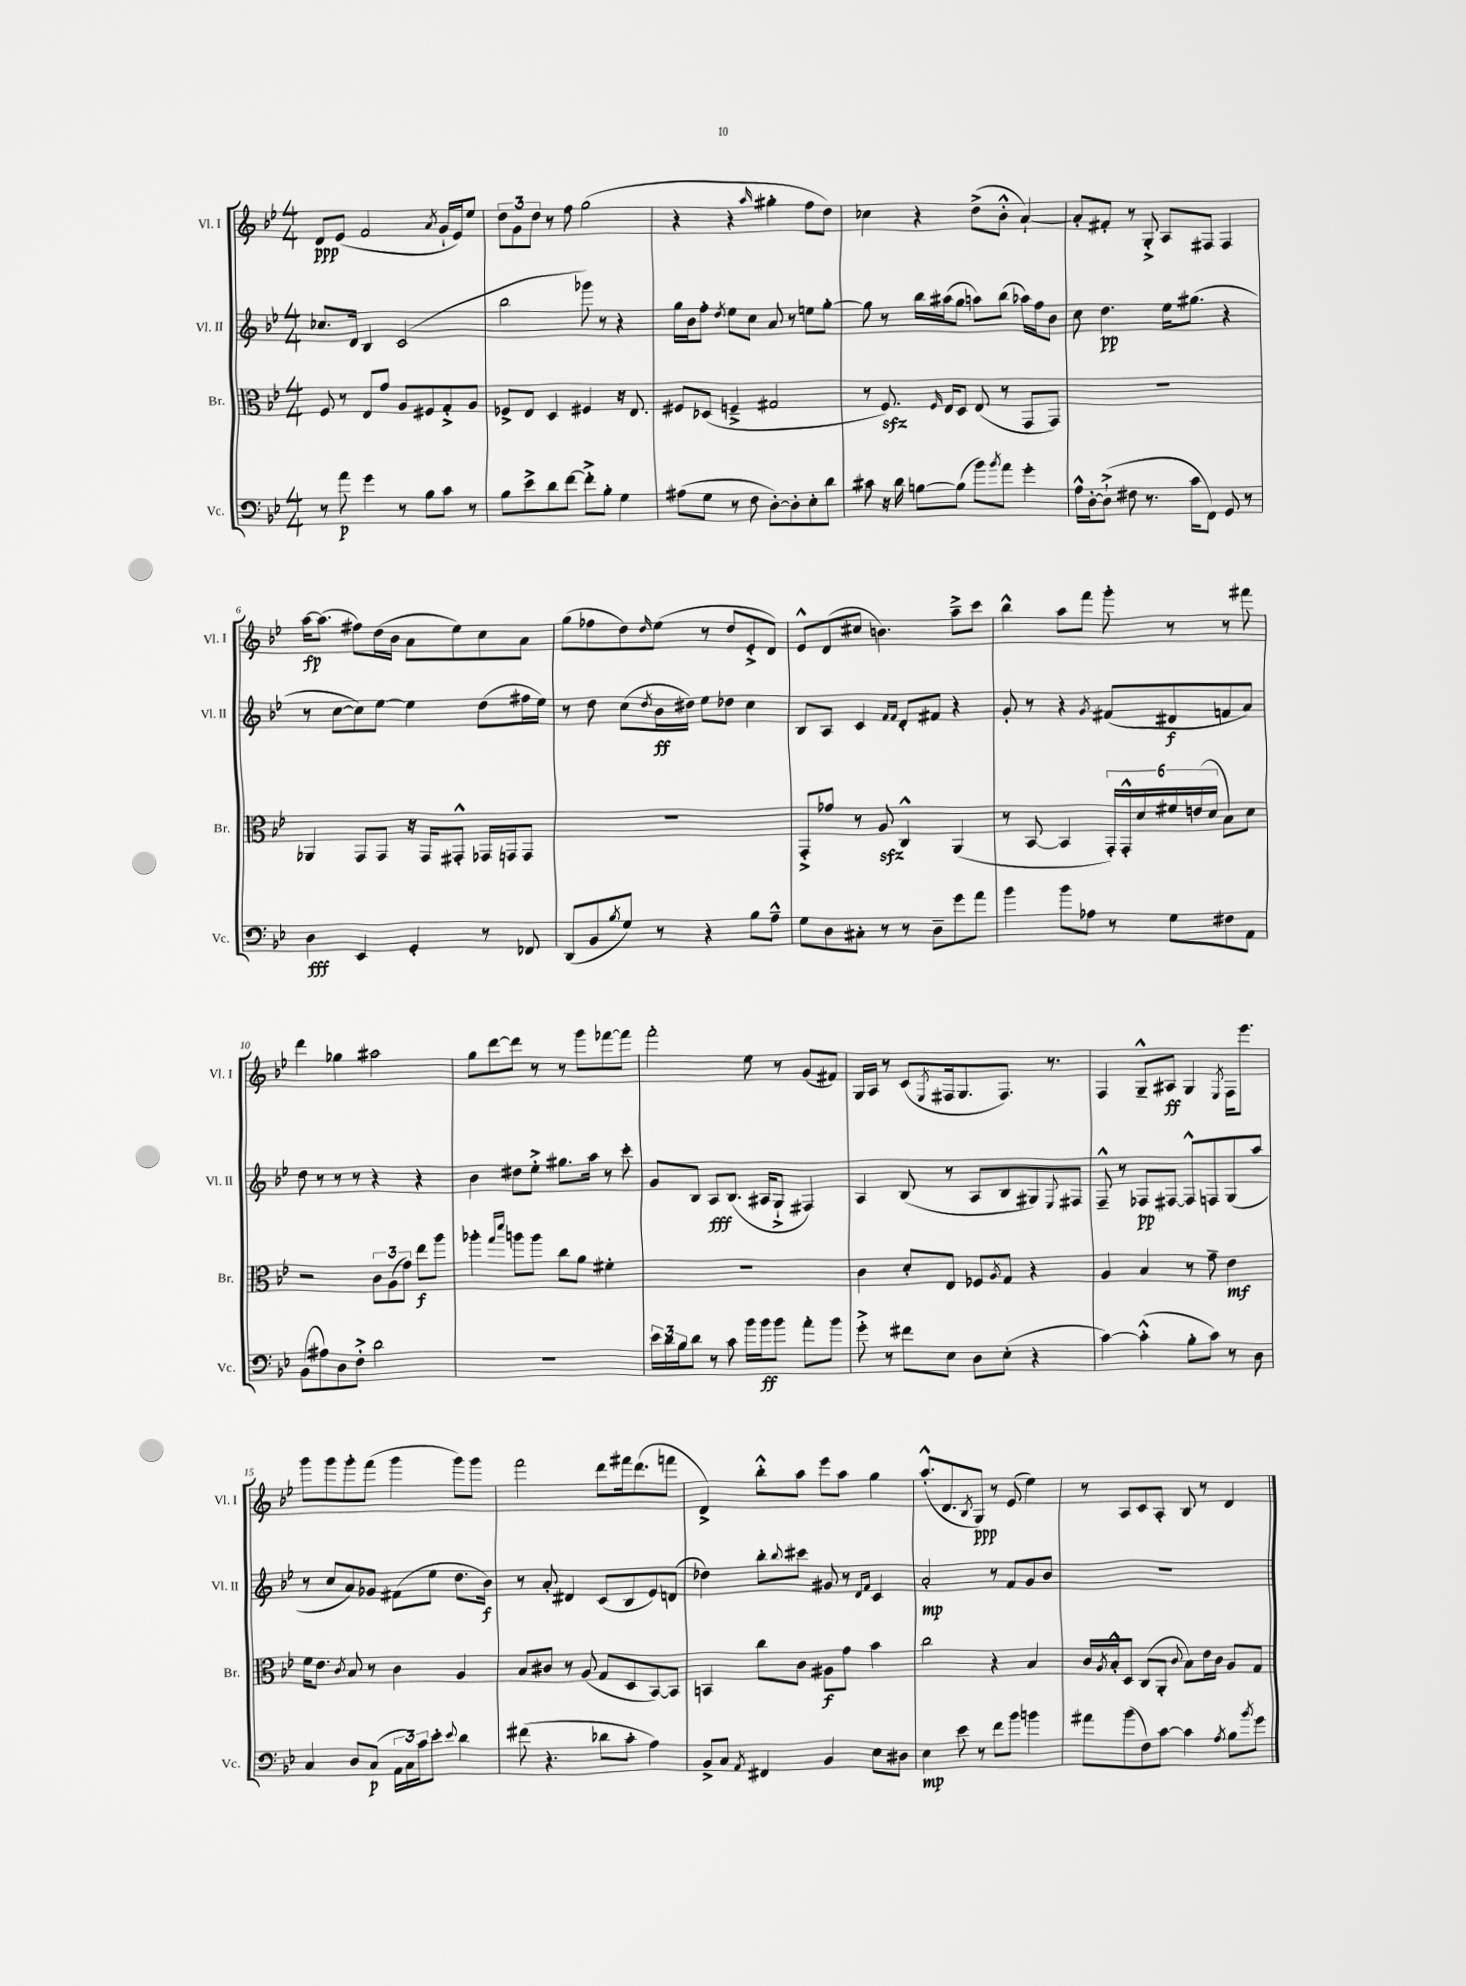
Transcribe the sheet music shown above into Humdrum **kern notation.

**kern	**kern	**kern	**kern
*staff4	*staff3	*staff2	*staff1
*clefF4	*clefC3	*clefG2	*clefG2
*k[b-e-]	*k[b-e-]	*k[b-e-]	*k[b-e-]
*M4/4	*M4/4	*M4/4	*M4/4
8r	8F	8.cc-	8d
8a	8r	.	(8e-
.	.	16d	.
4g	8E-	4B-	2f
.	8g	.	.
8r	8A	(2c	.
8B-	8F#	.	.
.	.	.	8qa
8c	8G'^	.	16g`
.	.	.	16e-)
8r	8A	.	8ee-
=	=	=	=
8B-	8F-^	2bb-	12dd
.	.	.	12g
8e-^	8E-	.	.
.	.	.	12dd
8d	4D	.	8r
[8f	.	.	8ff
8f'^]	4F#	8ggg-)	(2gg
8B-'	.	8r	.
4G	16r	4r	.
.	8.E-	.	.
=	=	=	=
(8A#	8F#	16gg	4r
.	.	16b-	.
8G	(8D-	8ff'	.
.	.	8qdd	.
8r	4F~^	8ee-	4r
8F	.	8cc	.
.	.	.	16qqaa
[8D')	2G#	8a	4gg#'
8D']	.	8r	.
8E-'	.	8ee	8ff
8d	.	[8gg'	8dd)
=	=	=	=
8c#	8r	8gg]	4cc-
16r	8.F)	8r	.
16d	.	.	.
[8B	.	16bb-	4r
.	16qqF	.	.
.	16E-	(16aa#	.
(8B]	8D	8gg	.
8b-)	(8E-	8aa)	(8dd^
8qb-	.	.	.
8a	8r	(8bb-	8b-'^^
4g'	8GG	16aa-)	[4a`)
.	.	16ff	.
.	8GG)	8b-	.
=	=	=	=
16A^^	1r	8cc	8a']
[16D'	.	.	.
(8D`^]	.	4.dd	8f#'
8F#	.	.	8r
8.r	.	.	8G'^
.	.	16ee-	8A
16c	.	(8.gg#	.
8FF)	.	.	8F#
8GG	.	4r	4F#
8r	.	.	.
=	=	=	=
4D	4AA-	8r	[16aa
.	.	.	(8.aa]
.	.	[8cc	.
4EE-	8GG	8cc])	8ff#)
.	8GG	[8ee-	(16dd
.	.	.	16b-
4GG'	16r	4ee-]	8a
.	16GG	.	.
.	8GG#'^^	.	8ee-)
8r	16GG-	(8dd	8cc
.	16GG	.	.
8FF-	8GG	16ff#	8a
.	.	16ee-)	.
=	=	=	=
(8DD	1r	8r	(8gg
8BB-	.	8dd	8ff-
8qB-	.	.	.
8G)	.	(8cc	8dd)
.	.	8qdd	16qqdd
8r	.	16b-	(8ee-
.	.	16dd#)	.
4r	.	8ee-	8r
.	.	8dd-	8dd
8B-	.	4cc	8e-'^
8A~^^	.	.	8d)
=	=	=	=
8G	8GG'^	8B-	8e-^^
8D	8g-	8A	(8d
8C#'	8r	4c	8cc#
8r	8A	.	4.b)
.	.	16qqf	.
.	.	16qqf	.
8r	4C^^	8d'	.
8D~	.	8f#	.
8g	(4AA	4r	8aa~^
8a	.	.	8ccc
=	=	=	=
4b-	8r	8g'	4bb-^^
.	[8BB-	8r	.
8b-	4BB-]	4r	8aa
8A-	.	.	8fff
.	.	8qg	.
8r	24GG')	(8f#	8ggg'
.	24GG'^^	.	.
.	24d	.	.
8G	24f#	8d#	8r
.	(24e	.	.
.	24d	.	.
8F#	8B-)	8f	8r
8AA	8d	8a)	8fff#
=	=	=	=
(8BB-	2r	8dd	4ddd
8A#)	.	8r	.
8D	.	8r	4gg-
8F'^	.	8r	.
2d	12c	4r	2aa#
.	(12A	.	.
.	12g)	.	.
.	8ee-	4r	.
.	8aa	.	.
=	=	=	=
1r	4aa-'	4b-	8gg
.	.	.	[8ddd
.	16qqgg	.	.
.	16qqddd	.	.
.	8aa	8dd#	8ddd]
.	8aa	8ee-'^	8r
.	8cc	8.gg#	8r
.	8a	.	8ggg
.	.	16aa	.
.	4f#'	8r	[8fff-
.	.	8ccc'	8fff-]
=	=	=	=
24e-	1r	8g	2fff'
24d	.	.	.
24B-	.	.	.
8d	.	8B-	.
8r	.	8A	.
8c	.	(8.B-	.
16b-	.	.	8ee-
16b-	.	16A#	.
8b-	.	8G`^	8r
8a'	.	4F#)	(8g
8b-	.	.	8f#)
=	=	=	=
8g'^	4c	4A	16G
.	.	.	16A
8r	.	.	8r
8f#	8d'	(8B-	(8c
.	.	.	8qE-
8E-	8E-	8r	16F#
.	.	.	8.G
8D	8F-	8A	.
.	8qA	.	.
(8E-'	8G	8B-	8.F#)
4r	4r	8G#)	.
.	.	.	8.r
.	.	8qqE-	.
.	.	8F#	.
=	=	=	=
[4c)	4A	8F~^^	4F
.	.	8r	.
(4c'^^]	4B-	8F-	8G~^^
.	.	[8F#	8A#
8B-'	8r	8F#^^]	4G
8c)	8g~	8F	.
.	.	.	8qE-
8r	4e-	(8G	16F
.	.	.	8.eee-
8D	.	8aa	.
=	=	=	=
4C	16f	8r	8ggg
.	8.e-	.	.
.	.	8cc	8ggg
.	8qc	.	.
8D	8B-	8a)	8ggg'
(8C	8r	8g-	(8fff
24AA	4c	(8f#	4ggg
24C)	.	.	.
24c	.	.	.
8e-'	.	8ee-	.
8qqe-	.	.	.
4d	4A	8.dd	8ggg)
.	.	.	8ggg
.	.	16b-)	.
=	=	=	=
(8f#	8B-	8r	2fff
4.r	8c#	8a'	.
.	8r	4d#	.
.	(8A	.	.
8d-	8G	(8c	8ddd
8c'	8D	8B-	16fff#
.	.	.	(8.ddd
4A)	[8BB-)	8e-)	.
.	8BB-]	(8d	8fff
=	=	=	=
8BB-^	4BB	4dd-)	4d^)
8C	.	.	.
8qAA	.	.	.
4FF#	8cc	8bb-'	8bb-'^^
.	.	8qqbb-	.
.	8c	8ccc#	8aa
4BB-	8A#	8g#	8eee-
.	8g	8r	8aa
.	.	16qqd	.
.	.	16qqf	.
8E-	4b-	4c	4gg
8D#	.	.	.
=	=	=	=
4E-	2cc	2a'	(8.aa'^^
.	.	.	8.d
8e-	.	.	.
.	.	.	8qB-
8r	.	.	8G)
8f	4r	8r	8r
8b-	.	8f	(8e-
4b	4B-	8g	4ee-)
.	.	8b-	.
=	=	=	=
8a#	16c	1r	8r
.	8qA	.	.
.	16B-'^^	.	.
(8b-	8D	.	8A
8F)	(8C	.	8c
[8c	8AA'	.	8A'
.	8qqc	.	.
4c]	8B-)	.	8B-
.	16e-	.	8r
.	16c	.	.
8qA	.	.	.
8B-	8A	.	4d
8qb-	.	.	.
8g	8G	.	.
==	==	==	==
*-	*-	*-	*-
